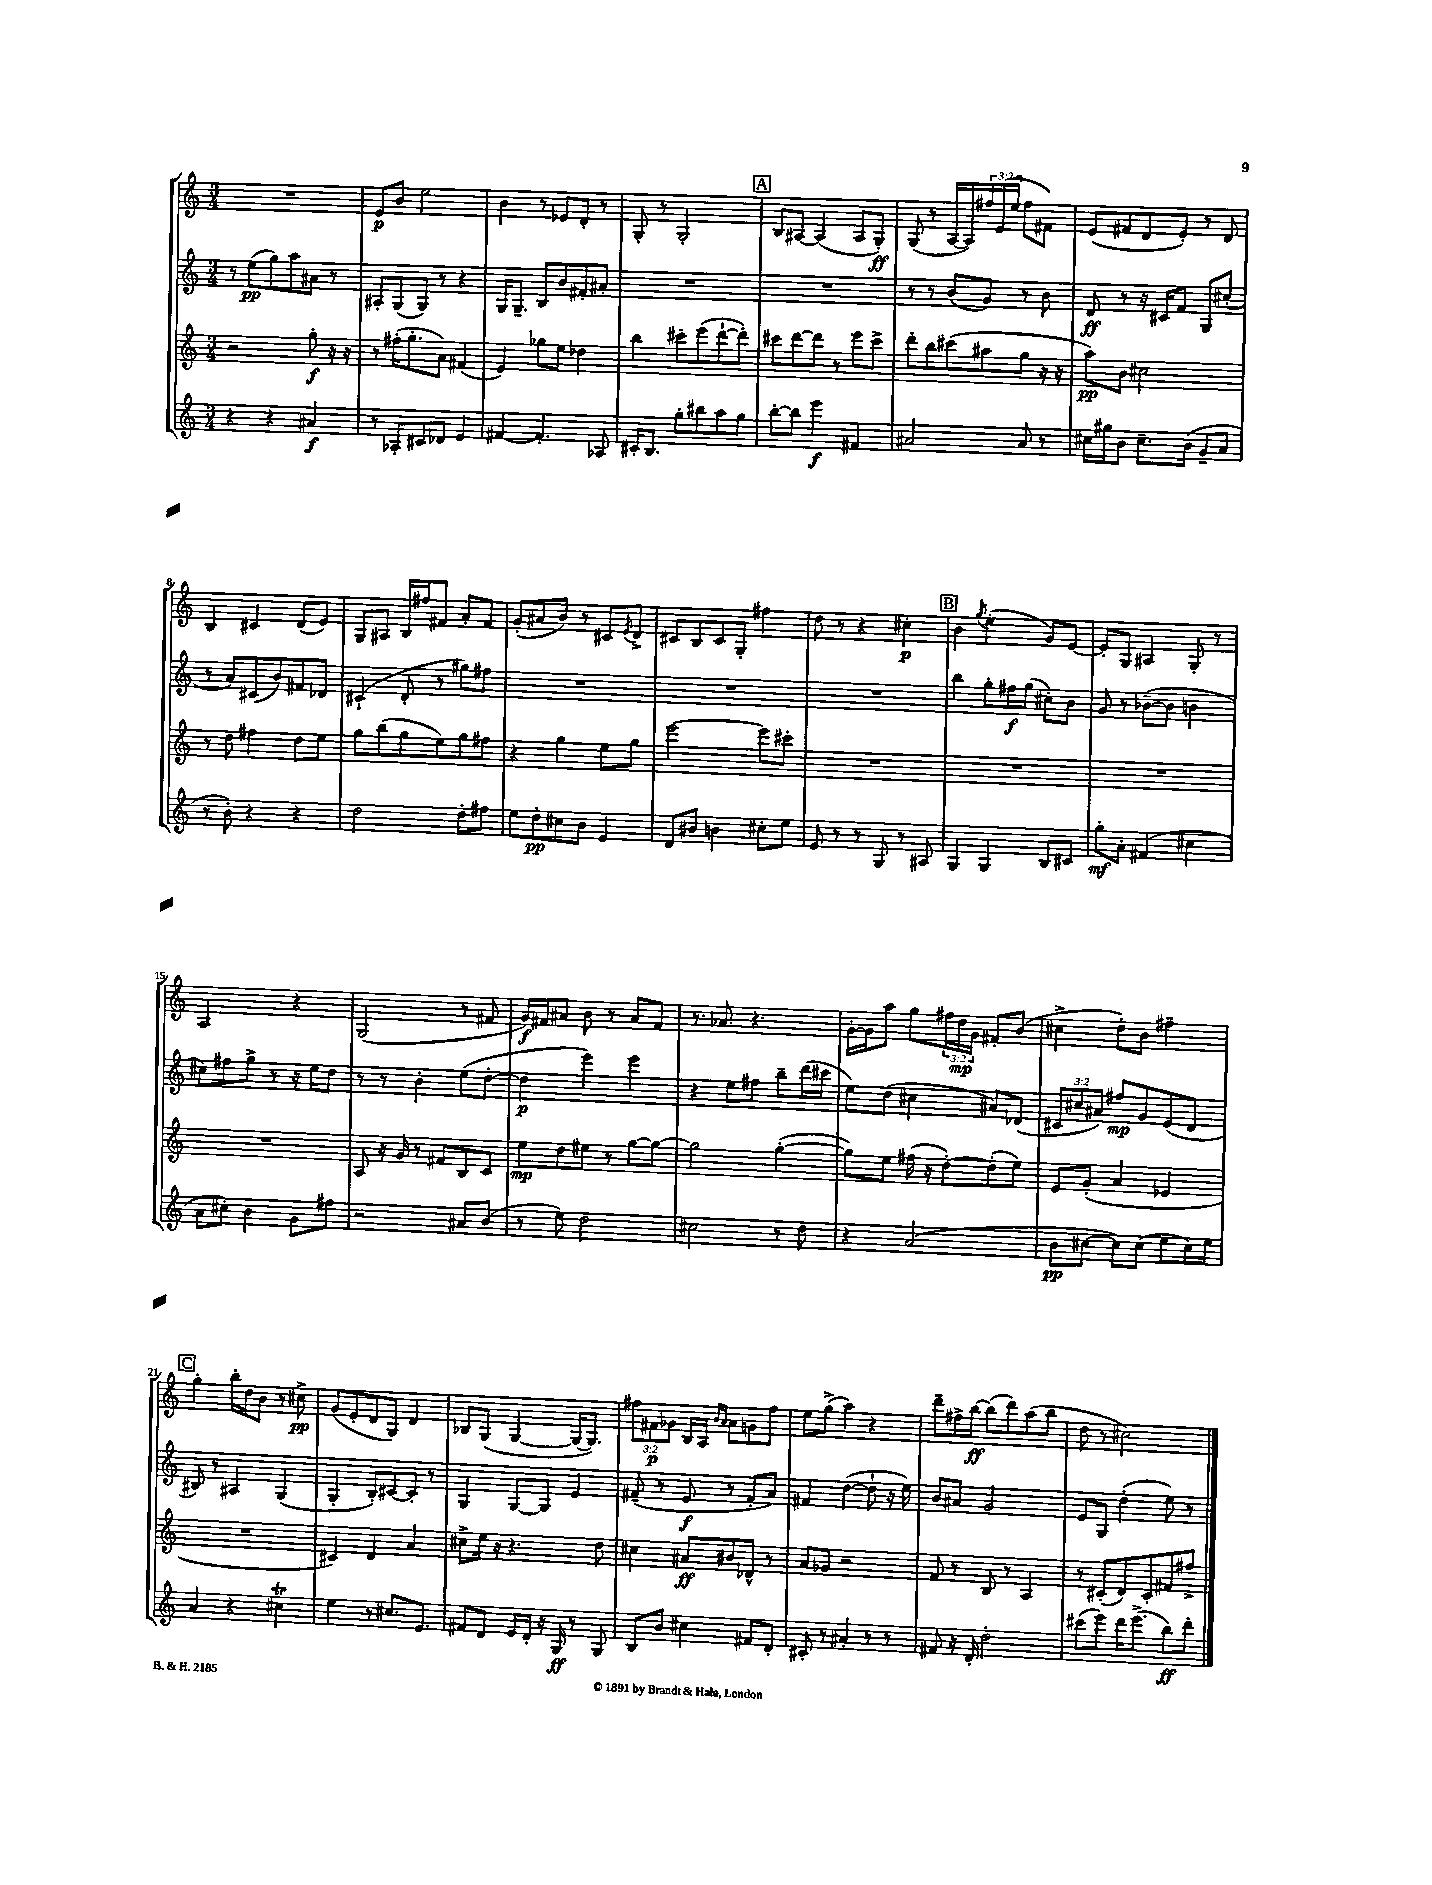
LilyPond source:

<<
\new StaffGroup <<
\new Staff = "s0" {
    \clef treble \key c \major \numericTimeSignature \time 3/4 \override Staff.TupletNumber.text = #tuplet-number::calc-fraction-text
    R2. |
    e'8\p b'8 e''2 |
    b'4 r8 ees'8 d'8-. r8 |
    g8-. r8 g2-. |
    \mark \markup { \box "A" } b8 ais8~ ais4( ais8 g8-.\ff) |
    g8( r8 a16~ a16) \tuplet 3/2 { fis''16 e'16( e''16 } fis''8 fis'8) |
    e'8( fis'8 d'8 e'8-.) r8 d'8 |
    b4 cis'4 d'8( e'8) |
    g8 ais8 b16 fis''16 fis'8 a'8-. fis'8 |
    g'8-.( ais'8 b'8) r8 cis'8 \acciaccatura { e'8 } d'8-> |
    cis'8 b8 cis'8 g8-. fis''4 |
    d''8 r8 r4 cis''4-.\p |
    \mark \markup { \box "B" } b'4 \acciaccatura { g''8 } e''4-.( g'8) e'8~ |
    e'8-. g8 ais4 g8-. r8 |
    a2 r4 |
    g2( r8 fis'8 |
    g'16\f) fis'16 ais'8 b'8 r8 ais'8 fis'8 |
    r8. aes'8. r4. |
    g'16~-. g'16 a''8 g''8 \tuplet 3/2 { fis''16 d''16\mp g'16 } fis'8-. b'8( |
    cis''4-> d''8-.) b'8 fis''4-- |
    \mark \markup { \box "C" } g''4-. b''16-. d''16 b'8 r8 cis''8->\pp |
    g'8( e'8-. d'8 g8) d'4 |
    bes8 g8( g4~ g16~ g8.) |
    \tuplet 3/2 { fis''8 fis'8\p ges'8 } b16 a16 \grace { b'16 a'16 } a'8 g'8 fis''8 |
    e''8 g''8->( a''4) r4 |
    d'''8-- fis''16-> b''16~\ff b''8( d'''8) a''8( b''8 |
    d''8 r8 cis''2) \bar "|." |
}
\new Staff = "s1" {
    \clef treble \key c \major \numericTimeSignature \time 3/4 \override Staff.TupletNumber.text = #tuplet-number::calc-fraction-text
    r8 e''8\pp( g''8) a''8 ais'8 r8 |
    ais8-. g8( g8) r8 r4 |
    g16 g8.-- b8 b'8 fis'8-. ais'8-. |
    R2. |
    \mark \markup { \box "A" } R2. |
    r8 r8 b'8( g'8) r8 b'8 |
    d'8\ff r8 r16 cis'16 f'8 g8 cis''8-.( |
    r8 a'8) cis'8( b'8) fis'8 des'8 |
    cis'4-!( d'8-. r8 gis''8) fis''8 |
    R2. |
    R2. |
    R2. |
    \mark \markup { \box "B" } b''4 g''8-. fis''16\f g''16( cis''8-.) b'8 |
    g'8 r8 bes'8~--( bes'8 b'4 |
    cis''8) fis''8 g''8-> r8 r16 e''16 d''8 |
    r8 r8 b'4-. e''8( d''8~-. |
    d''4\p e'''4) e'''4 |
    r4 e''8 fis''8 b''8-- d'''16( cis'''16 |
    e''8) d''8( cis''4 ais'8) des'8( |
    \tuplet 3/2 { cis'8 cis''8 ais'8) } fis''8\mp g'8 e'8( d'8 |
    \mark \markup { \box "C" } bis8) r8 ais4 g4( |
    g4-. b8-.) cis'8~ cis'8-. r8 |
    g4 g8~ g8 e'4 |
    fis'8--( r8 e'8\f r8 fis'8-. a'8) |
    fis'4 d''4~( d''8-! r16 e''16) |
    b'8 ais'8 g'2 |
    e'8 g8 d''4-.( e''8) r8 \bar "|." |
}
\new Staff = "s2" {
    \clef treble \key c \major \numericTimeSignature \time 3/4
    r2 g''8-.\f r16 r16 |
    r8 fis''16-.( g''8.-. a'8) fis'4( |
    e'4) ges''8 e''8 des''4 |
    b''4 cis'''8-. e'''8( d'''8~-! d'''8-.) |
    \mark \markup { \box "A" } cis'''8 d'''8~ d'''8 r8 e'''8 cis'''8-> |
    d'''8-. b''8 cis'''8( ais''8 g''8 r16 r16 |
    a''8\pp) b'8 cis''2 |
    r8 d''8 fis''4 d''8 e''8 |
    g''8 b''8( g''8 e''8) g''8 fis''8 |
    r4 g''4 e''8 g''8 |
    e'''2~ e'''8 cis'''8-. |
    R2. |
    \mark \markup { \box "B" } R2. |
    R2. |
    R2. |
    a8 r16 g'16 r8 fis'8 b8 c'8 |
    e''8\mp d''8 eis''8 r8 g''8~ g''8~ |
    g''2 g''4~-.( |
    g''8) e''8 fis''16( r16 d''8~-.) d''8-.( e''8) |
    e'8 g'8-.( a'4 ees'4 |
    \mark \markup { \box "C" } R2. |
    cis'4) d'4 a'4 |
    cis''8-> e''16 r16 r4. d''8 |
    cis''4 ais'8\ff bis'8 des'8-^ r8 |
    a'8 ges'8 r2 |
    f'8 r8 b8 r8 a4 |
    r8 cis'8-.( d'8) cis'8-. fis'8 fis''8-> \bar "|." |
}
\new Staff = "s3" {
    \clef treble \key c \major \numericTimeSignature \time 3/4
    r4 r4 ais'4\f |
    r8 aes8-. cis'8 des'8 e'4 |
    fis'4~ fis'4.-. aes8 |
    cis'16-. b8. g''8-. bis''8 a''8 g''8 |
    \mark \markup { \box "A" } b''8~-. b''8 e'''4\f fis'4 |
    ais'2 ais'8 r8 |
    cis''16 gis''16 b'8 cis''8.-- b'16( g'8-- a'8 |
    r8 b'8-.) r4 r4 |
    d''2 d''8-. fis''8 |
    e''8 d''8-.\pp cis''8 b'8 e'4 |
    d'8 bis'8 b'4 cis''8-. e''8 |
    e'8 r8 r8 g8 r8 ais8 |
    \mark \markup { \box "B" } g4 g4 b8 cis'8 |
    g''8-.\mf a'8-. fis'4( cis''4 |
    a'8 cis''8-.) b'4 g'8 fis''8 |
    r2 ais'8 b'8( |
    r8 e''8) d''2 |
    cis''2 r8 d''8 |
    r4 a'2( |
    b'8\pp cis''8~ cis''8) cis''8( e''8 cis''16) e''16 |
    \mark \markup { \box "C" } a'4 r4 cis''4\trill |
    e''4 r8 cis''8. e'8. |
    fis'8 d'8 e'16 d'16-. r16 g16\ff r8 g8 |
    b8 b'8 cis''4 fis'8 d'8-. |
    cis'8-. r8 ais'4-. r8 r8 |
    fis'8 r16 d'16-. d''2-. |
    cis'''8( e'''8) d'''16 e'''8.->( b''8\ff) d'''8-. \bar "|." |
}
>>
>>
